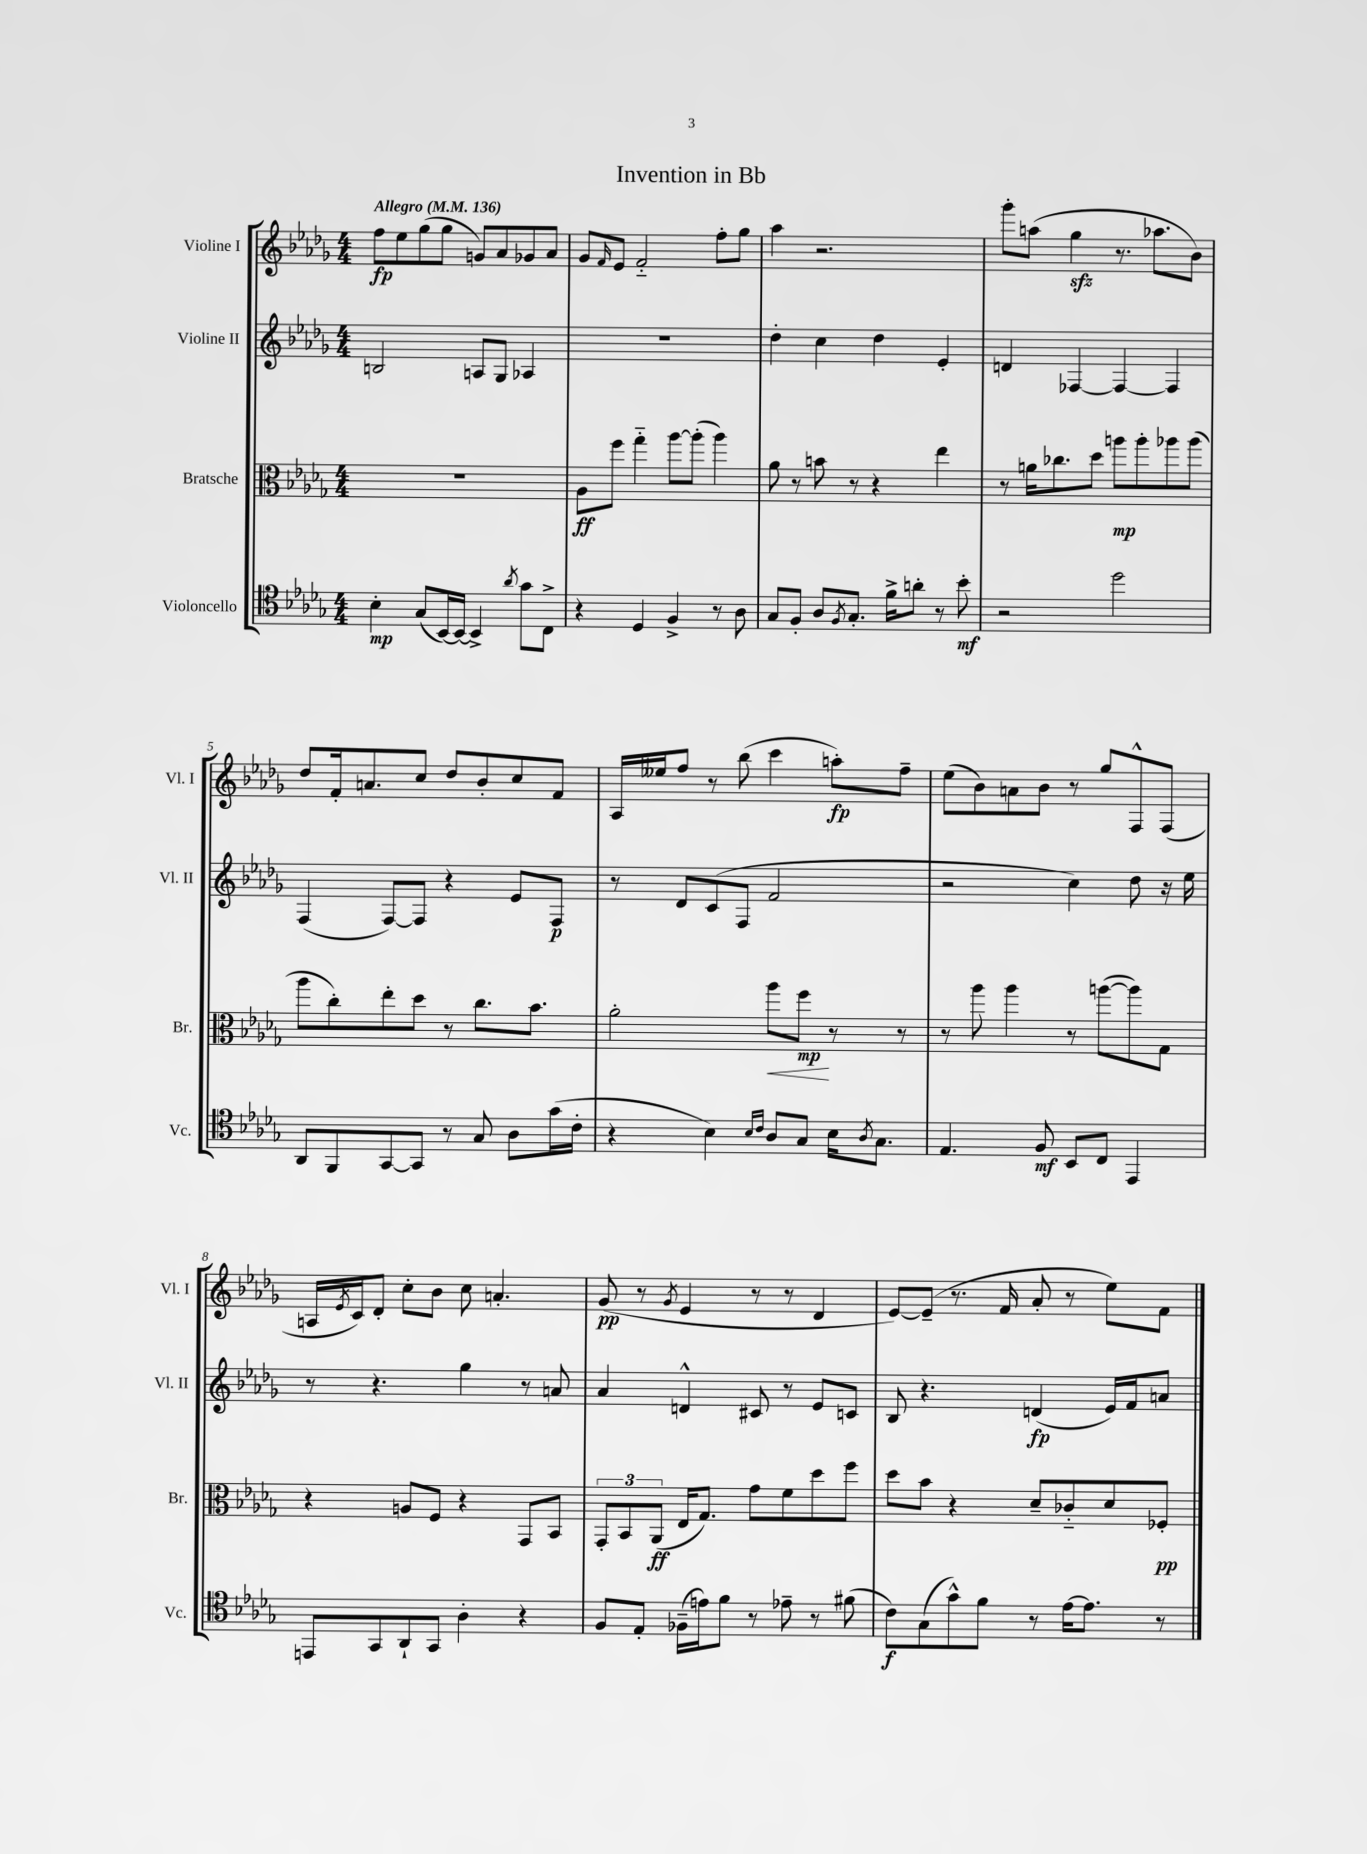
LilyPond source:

\header { title = "Invention in Bb" }
<<
\new StaffGroup <<
\new Staff = "s0" \with { instrumentName = "Violine I" shortInstrumentName = "Vl. I" } {
    \clef treble \key des \major \numericTimeSignature \time 4/4 \tempo "Allegro" 4 = 136
    f''8\fp ees''8 ges''8( ges''8 g'8) aes'8 ges'8 aes'8 |
    ges'8 \grace { f'16 } ees'8 f'2-_ f''8-. ges''8 |
    aes''4 r2. |
    ges'''8-. a''8( ges''4\sfz r8. aes''8. bes'8) |
    des''8 f'16-. a'8. c''8 des''8 bes'8-. c''8 f'8 |
    aes16 eeses''16 f''8 r8 bes''8( c'''4 a''8-.\fp) f''8-- |
    ees''8( bes'8) a'8 bes'8 r8 ges''8 f8-^ f8( |
    a16 \acciaccatura { ees'8 } c'16) des'8-. c''8-. bes'8 c''8 a'4.-. |
    ges'8\pp( r8 \acciaccatura { ges'8 } ees'4 r8 r8 des'4 |
    ees'8~) ees'8--( r8. f'16 aes'8-. r8 ees''8) f'8 \bar "|." |
}
\new Staff = "s1" \with { instrumentName = "Violine II" shortInstrumentName = "Vl. II" } {
    \clef treble \key des \major \numericTimeSignature \time 4/4
    b2 a8 ges8 aes4 |
    R1 |
    des''4-. c''4 des''4 ees'4-. |
    d'4 fes4~ fes4~ fes4 |
    f4( f8~) f8 r4 ees'8 f8\p |
    r8 des'8 c'8( f8 f'2 |
    r2 c''4) des''8 r16 ees''16 |
    r8 r4. ges''4 r8 a'8 |
    aes'4 d'4-^ cis'8 r8 ees'8 c'8 |
    bes8 r4. d'4\fp( ees'16) f'16 a'8 \bar "|." |
}
\new Staff = "s2" \with { instrumentName = "Bratsche" shortInstrumentName = "Br." } {
    \clef alto \key des \major \numericTimeSignature \time 4/4
    R1 |
    aes8\ff f''8 ges''4-_ aes''8~ aes''8-.( aes''4) |
    aes'8 r8 b'8 r8 r4 ees''4 |
    r8 a'16 ces''8. des''8 a''8\mp a''8-. aes''8 aes''8( |
    aes''8 c''8-.) ees''8-. des''8 r8 c''8. bes'8. |
    aes'2-. aes''8\< f''8\mp\! r8 r8 |
    r8 aes''8 aes''4 r8 a''8~( a''8) ges8 |
    r4 a8 f8 r4 ges,8 bes,8 |
    \tuplet 3/2 { ges,8-. bes,8 aes,8\ff( } ees16 ges8.) ges'8 f'8 des''8 f''8 |
    des''8 bes'8 r4 des'8-- ces'8-_ des'8 fes8-.\pp \bar "|." |
}
\new Staff = "s3" \with { instrumentName = "Violoncello" shortInstrumentName = "Vc." } {
    \clef tenor \key des \major \numericTimeSignature \time 4/4
    bes4-.\mp ges8( bes,16~) bes,16~ bes,4-> \acciaccatura { aes'8 } ges'8 c8-> |
    r4 des4 f4-> r8 aes8 |
    ges8 f8-. aes8 \acciaccatura { f8 } ges8.-. f'16-> a'8-. r8 bes'8-.\mf |
    r2 des''2 |
    aes,8 f,8 ges,8~ ges,8 r8 ges8 aes8 ges'16( c'16-. |
    r4 bes4) \grace { bes16 c'16 } aes8 ges8 bes16 \acciaccatura { aes8 } ges8. |
    ees4. f8\mf bes,8 c8 ees,4 |
    e,8 ges,8 aes,8-! ges,8 aes4-. r4 |
    f8 ees8-. fes16--( e'16) f'8 r8 ees'8-- r8 fis'8( |
    c'8\f) ges8( ges'8-^) f'8 r8 ees'16~ ees'8. r8 \bar "|." |
}
>>
>>
